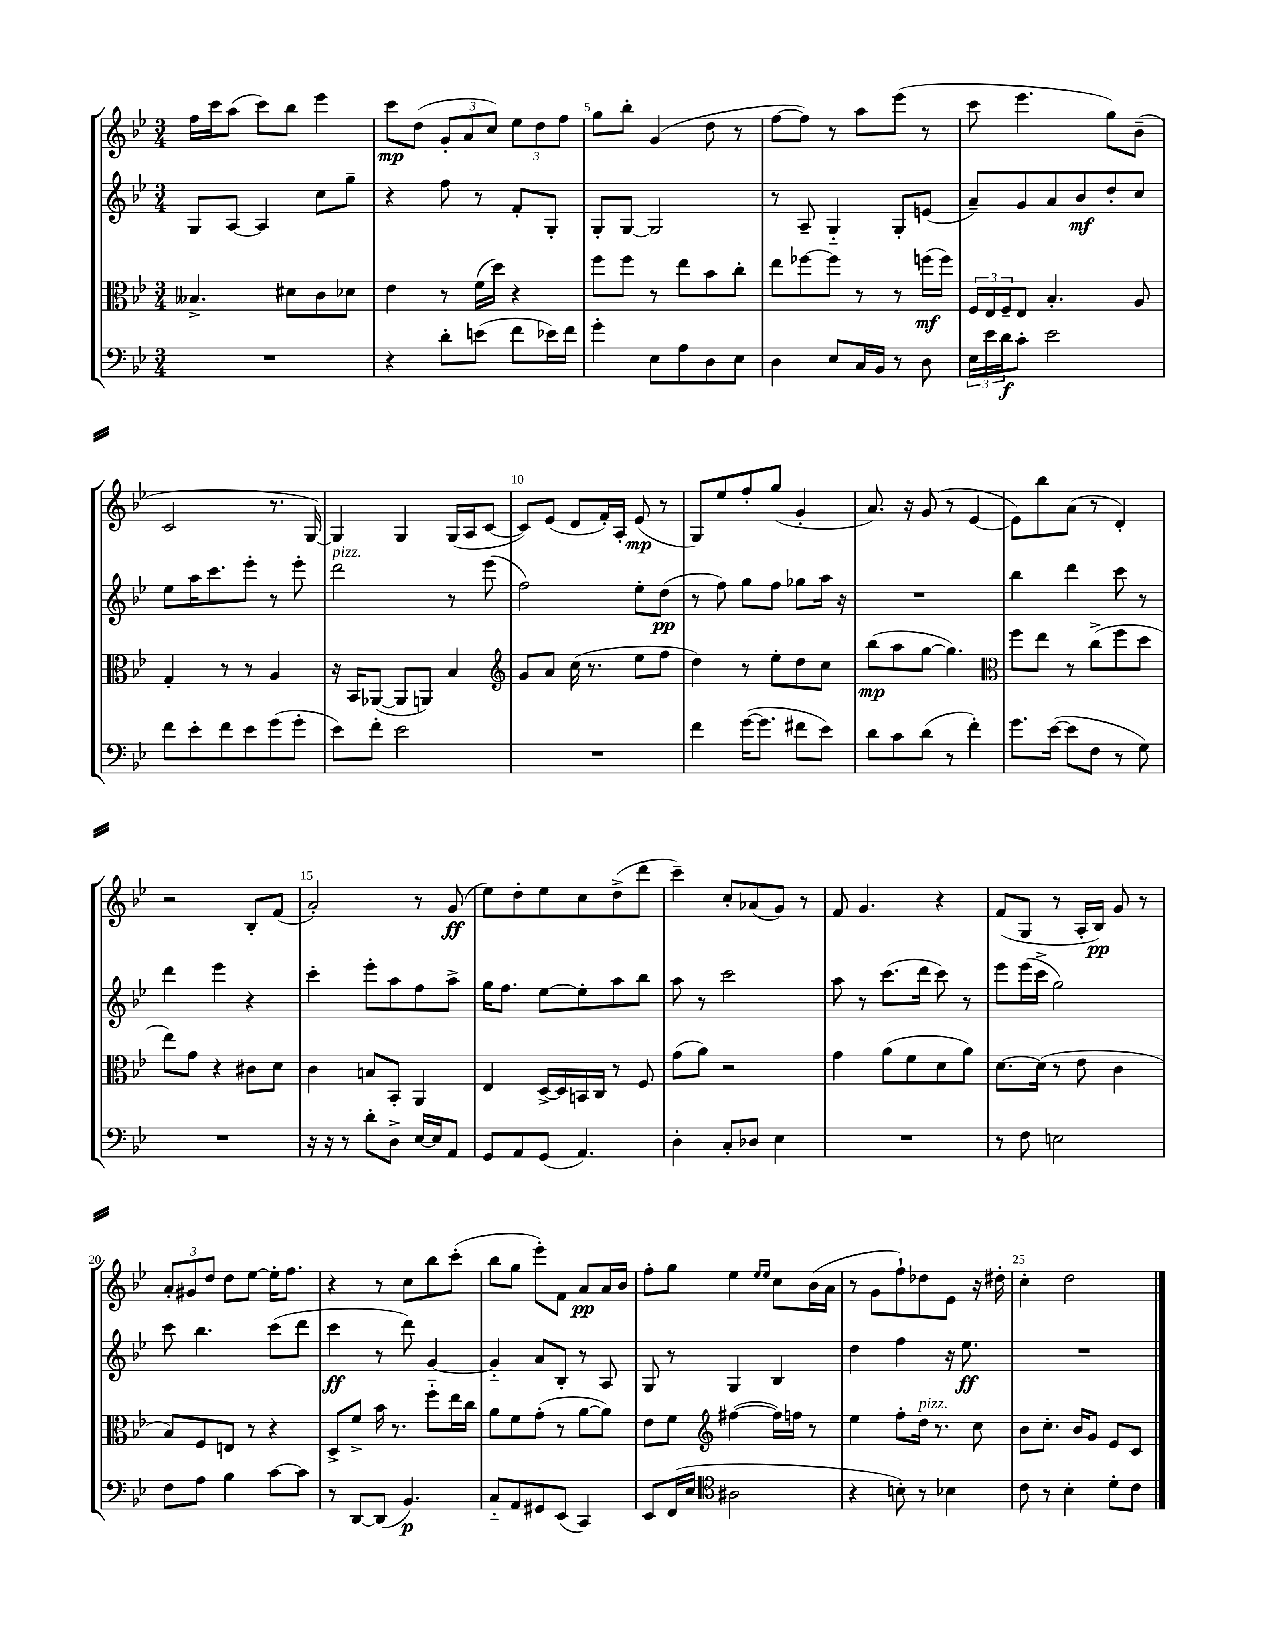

**kern	**dynam	**kern	**dynam	**kern	**dynam	**kern	**dynam
*part4	*part4	*part3	*part3	*part2	*part2	*part1	*part1
*staff4	*staff4	*staff3	*staff3	*staff2	*staff2	*staff1	*staff1
*clefF4	*	*clefC3	*	*clefG2	*	*clefG2	*
*k[b-e-]	*	*k[b-e-]	*	*k[b-e-]	*	*k[b-e-]	*
*M3/4	*	*M3/4	*	*M3/4	*	*M3/4	*
=3	=3	=3	=3	=3	=3	=3	=3
2.r	.	4.B--X^/	.	8G/L	.	16ff\LL	.
.	.	.	.	.	.	16ccc\J	.
.	.	.	.	[8A/J	.	(8aa\J	.
.	.	.	.	4A/]	.	8ccc\L)	.
.	.	8d#X\L	.	.	.	8bb-\J	.
.	.	8c\	.	8cc\L	.	4eee-\	.
.	.	8d-X\J	.	8gg~\J	.	.	.
=4	=4	=4	=4	=4	=4	=4	=4
4r	.	4e-\	.	4r	.	8ccc\L	mp
.	.	.	.	.	.	(8dd\J	.
8d'\L	.	8r	.	8ff\	.	12g'/L	.
.	.	.	.	.	.	12a/	.
(8en\J	.	(16f\LL	.	8r	.	.	.
.	.	.	.	.	.	12cc/J)	.
.	.	16dd\JJ)	.	.	.	.	.
8f\L	.	4r	.	8f'/L	.	12ee-\L	.
.	.	.	.	.	.	12dd\	.
16e-X\L)	.	.	.	8G'/J	.	.	.
.	.	.	.	.	.	12ff\J	.
16f\JJ	.	.	.	.	.	.	.
=5	=5	=5	=5	=5	=5	=5	=5
4g'\	.	8ff\L	.	8G'/L	.	8gg\L	.
.	.	8ff\J	.	[8G/J	.	8bb-'\J	.
8E-\L	.	8r	.	2G/]	.	(4g/	.
8A\	.	8ee-\L	.	.	.	.	.
8D\	.	8b-\	.	.	.	8dd\	.
8E-\J	.	8cc'\J	.	.	.	8r	.
=6	=6	=6	=6	=6	=6	=6	=6
4D\	.	8ee-\L	.	8r	.	[8ff\L	.
.	.	[8ff-X\	.	8A~/	.	8ff\J])	.
8E-/L	.	8ff-\J]	.	4G/	.	8r	.
16C/L	.	8r	.	.	.	8aa\L	.
16BB-/JJ	.	.	.	.	.	.	.
8r	.	8r	.	8G'/L	.	(8eee-\J	.
8D\	.	(16ffn\LL	mf	(8en/J	.	8r	.
.	.	16ff\JJ)	.	.	.	.	.
=7	=7	=7	=7	=7	=7	=7	=7
24E-\LL	.	24F/LL	.	8a~/L)	.	8ccc\	.
24e-\	.	24E-/	.	.	.	.	.
24d\J	f	24F~/J	.	.	.	.	.
8c'\J	.	8E-/J	.	8g/	.	4.eee-\	.
2e-\	.	4.B-'/	.	8a/	.	.	.
.	.	.	.	8b-/	mf	.	.
.	.	.	.	8dd'/	.	8gg\L)	.
.	.	8A/	.	8cc/J	.	(8b-~\J	.
!!LO:LB:g=z
=8	=8	=8	=8	=8	=8	=8	=8
8f\L	.	4G'/	.	8ee-\L	.	2c/	.
8e-'\	.	.	.	16aa\K	.	.	.
.	.	.	.	8.ccc\	.	.	.
8f\	.	8r	.	.	.	.	.
8e-\	.	8r	.	8eee-'\J	.	.	.
(8g\	.	4A/	.	8r	.	8.r	.
8g'\J	.	.	.	8eee-'\	.	.	.
.	.	.	.	.	.	[16G/)	.
=9	=9	=9	=9	=9	=9	=9	=9
!	!	!	!	!LO:TX:a:i:t=pizz.	!	!	!
8e-\L)	.	16r	.	2ddd\	.	4G/]	.
.	.	16BB-/KL	.	.	.	.	.
8f'\J	.	([8AA-X/J	.	.	.	.	.
2e-\	.	8AA-/L]	.	.	.	4G/	.
.	.	8AAn/J)	.	.	.	.	.
.	.	4B-/	.	8r	.	(16G/LL	.
.	.	.	.	.	.	16A/J	.
.	.	.	.	(8eee-\	.	[8c/J	.
=10	=10	=10	=10	=10	=10	=10	=10
*	*	*clefG2	*	*	*	*	*
2.r	.	8g/L	.	2ff\)	.	8c/L])	.
.	.	8a/J	.	.	.	(8e-/J	.
.	.	(16cc\	.	.	.	8d/L	.
.	.	8.r	.	.	.	.	.
.	.	.	.	.	.	16f'/L)	.
.	.	.	.	.	.	16A'/JJ	.
.	.	8ee-\L	.	8ee-'\L	.	(8e-/	mp
.	.	8ff\J	.	(8dd\J	pp	8r	.
=11	=11	=11	=11	=11	=11	=11	=11
4f\	.	4dd\)	.	8r	.	8G/L)	.
.	.	.	.	8ff\)	.	8ee-/	.
([16g\KL	.	8r	.	8gg\L	.	8ff'/	.
8.g\J]	.	.	.	.	.	.	.
.	.	8ee-'\L	.	8ff\J	.	(8gg/J	.
8f#X\L	.	8dd\	.	8gg-X\L	.	4g'/	.
8e-\J)	.	8cc\J	.	16aa\Jk	.	.	.
.	.	.	.	16r	.	.	.
=12	=12	=12	=12	=12	=12	=12	=12
8d\L	.	(8bb-\L	mp	2.r	.	8.a/)	.
8c\	.	8aa\	.	.	.	.	.
.	.	.	.	.	.	16r	.
(8d\J	.	[8gg\J	.	.	.	(8g/	.
8r	.	4.gg\])	.	.	.	8r	.
4f'\)	.	.	.	.	.	[4e-/	.
=13	=13	=13	=13	=13	=13	=13	=13
*	*	*clefC3	*	*	*	*	*
8.g\L	.	8ff\L	.	4bb-\	.	8e-\L])	.
.	.	8ee-\J	.	.	.	8bb-\	.
([16e-\Jk	.	.	.	.	.	.	.
8e-\L]	.	8r	.	4ddd\	.	(8a\J	.
8F\J	.	(8cc^\L	.	.	.	8r	.
8r	.	8ff\	.	8ccc\	.	4d'/)	.
8G\)	.	8dd\J	.	8r	.	.	.
!!LO:LB:g=z
=14	=14	=14	=14	=14	=14	=14	=14
2.r	.	8ee-\L)	.	4ddd\	.	2r	.
.	.	8g\J	.	.	.	.	.
.	.	4r	.	4eee-\	.	.	.
.	.	8c#X\L	.	4r	.	8B-'/L	.
.	.	8d\J	.	.	.	(8f/J	.
=15	=15	=15	=15	=15	=15	=15	=15
16r	.	4c\	.	4ccc'\	.	2a'/)	.
16r	.	.	.	.	.	.	.
8r	.	.	.	.	.	.	.
8d'\L	.	8Bn/L	.	8eee-'\L	.	.	.
8D^\J	.	8BB-'/J	.	8aa\	.	.	.
[16E-/LL	.	4AA/	.	8ff\	.	8r	.
16E-/J]	.	.	.	.	.	.	.
8AA/J	.	.	.	8aa^\J	.	(8g/	ff
=16	=16	=16	=16	=16	=16	=16	=16
8GG/L	.	4E-/	.	16gg\KL	.	8ee-\L)	.
.	.	.	.	8.ff\J	.	.	.
8AA/	.	.	.	.	.	8dd'\	.
(8GG/J	.	[16D^/LL	.	[8ee-\L	.	8ee-\	.
.	.	16D/]	.	.	.	.	.
4.AA/)	.	16BBn/	.	8ee-'\]	.	8cc\	.
.	.	16C/JJ	.	.	.	.	.
.	.	8r	.	8aa\	.	(8dd^\	.
.	.	8F/	.	8bb-\J	.	8ddd\J	.
=17	=17	=17	=17	=17	=17	=17	=17
4D'\	.	(8g\L	.	8aa\	.	4ccc~\)	.
.	.	8a\J)	.	8r	.	.	.
8C'/L	.	2r	.	2ccc\	.	8cc'/L	.
8D-X/J	.	.	.	.	.	(8a-X/	.
4E-\	.	.	.	.	.	8g/J)	.
.	.	.	.	.	.	8r	.
=18	=18	=18	=18	=18	=18	=18	=18
2.r	.	4g\	.	8aa\	.	8f/	.
.	.	.	.	8r	.	4.g/	.
.	.	(8a\L	.	(8.ccc\L	.	.	.
.	.	8f\	.	.	.	.	.
.	.	.	.	16ddd\Jk	.	.	.
.	.	8d\	.	8ccc\)	.	4r	.
.	.	8a\J)	.	8r	.	.	.
=19	=19	=19	=19	=19	=19	=19	=19
8r	.	[8.d\L	.	8eee-\L	.	(8f/L	.
8F\	.	.	.	(16eee-\L	.	8G/J	.
.	.	(16d\Jk]	.	16ccc^\JJ	.	.	.
2En\	.	8r	.	2gg\)	.	8r	.
.	.	8e-\	.	.	.	16A'/LL	.
.	.	.	.	.	.	16B-/JJ)	pp
.	.	4c\	.	.	.	8g/	.
.	.	.	.	.	.	8r	.
!!LO:LB:g=z
=20	=20	=20	=20	=20	=20	=20	=20
8F\L	.	8B-/L)	.	8ccc\	.	12a'/L	.
.	.	.	.	.	.	12g#X/	.
8A\J	.	8F/	.	4.bb-\	.	.	.
.	.	.	.	.	.	12dd/J	.
4B-\	.	8En/J	.	.	.	8dd\L	.
.	.	8r	.	.	.	[8ee-\J	.
[8c\L	.	4r	.	(8ccc\L	.	16ee-'\KL]	.
.	.	.	.	.	.	8.ff\J	.
8c\J]	.	.	.	8ddd\J	.	.	.
=21	=21	=21	=21	=21	=21	=21	=21
8r	.	8D^/L	.	4ccc\	ff	4r	.
[8DD/L	.	8f^/J	.	.	.	.	.
(8DD/J]	.	16b-\	.	8r	.	8r	.
.	.	8.r	.	.	.	.	.
4.BB-/)	p	.	.	8ddd\)	.	8cc\L	.
.	.	8ff\L	.	[4g/	.	8bb-\	.
.	.	16ee-\L	.	.	.	(8ccc'\J	.
.	.	16cc\JJ	.	.	.	.	.
=22	=22	=22	=22	=22	=22	=22	=22
8C/L	.	8a\L	.	4g/]	.	8bb-\L	.
8AA/	.	8f\	.	.	.	8gg\J	.
8GG#X/	.	(8g'\J	.	8a/L	.	8eee-'\L)	.
(8EE-/J	.	8r	.	8B-'/J	.	8f\J	.
4CC/)	.	[8a\L	.	8r	.	8a/L	pp
.	.	8a\J])	.	8A/	.	16a/L	.
.	.	.	.	.	.	16b-/JJ	.
=23	=23	=23	=23	=23	=23	=23	=23
8EE-/L	.	8e-\L	.	8G/	.	8ff'\L	.
(16FF/L	.	8f\J	.	8r	.	8gg\J	.
16E-/JJ	.	.	.	.	.	.	.
*clefC4	*	*clefG2	*	*	*	*	*
2A#X\	.	([4ff#X\	.	4G/	.	4ee-\	.
.	.	.	.	.	.	16qqee-/LL	.
.	.	.	.	.	.	16qqee-/JJ	.
.	.	16ff#\LL])	.	4B-/	.	8cc\L	.
.	.	16ffn\JJ	.	.	.	.	.
.	.	8r	.	.	.	(16b-\L	.
.	.	.	.	.	.	16a\JJ	.
=24	=24	=24	=24	=24	=24	=24	=24
4r	.	4ee-\	.	4dd\	.	8r	.
.	.	.	.	.	.	8g\L	.
8Bn'\)	.	8ff'\L	.	4ff\	.	8ff`\)	.
!	!	!LO:TX:a:i:t=pizz.	!	!	!	!	!
8r	.	16dd\Jk	.	.	.	8dd-X\	.
.	.	8.r	.	.	.	.	.
4B-X\	.	.	.	16r	.	8e-\J	.
.	.	.	.	8.ee-\	ff	.	.
.	.	8cc\	.	.	.	16r	.
.	.	.	.	.	.	16dd#X'\	.
=25	=25	=25	=25	=25	=25	=25	=25
8c\	.	8b-\L	.	2.r	.	4cc'\	.
8r	.	8.cc'\J	.	.	.	.	.
4B-'\	.	.	.	.	.	2dd\	.
.	.	16b-/KL	.	.	.	.	.
.	.	8g/J	.	.	.	.	.
8d'\L	.	8e-/L	.	.	.	.	.
8c\J	.	8c/J	.	.	.	.	.
==	==	==	==	==	==	==	==
*-	*-	*-	*-	*-	*-	*-	*-
